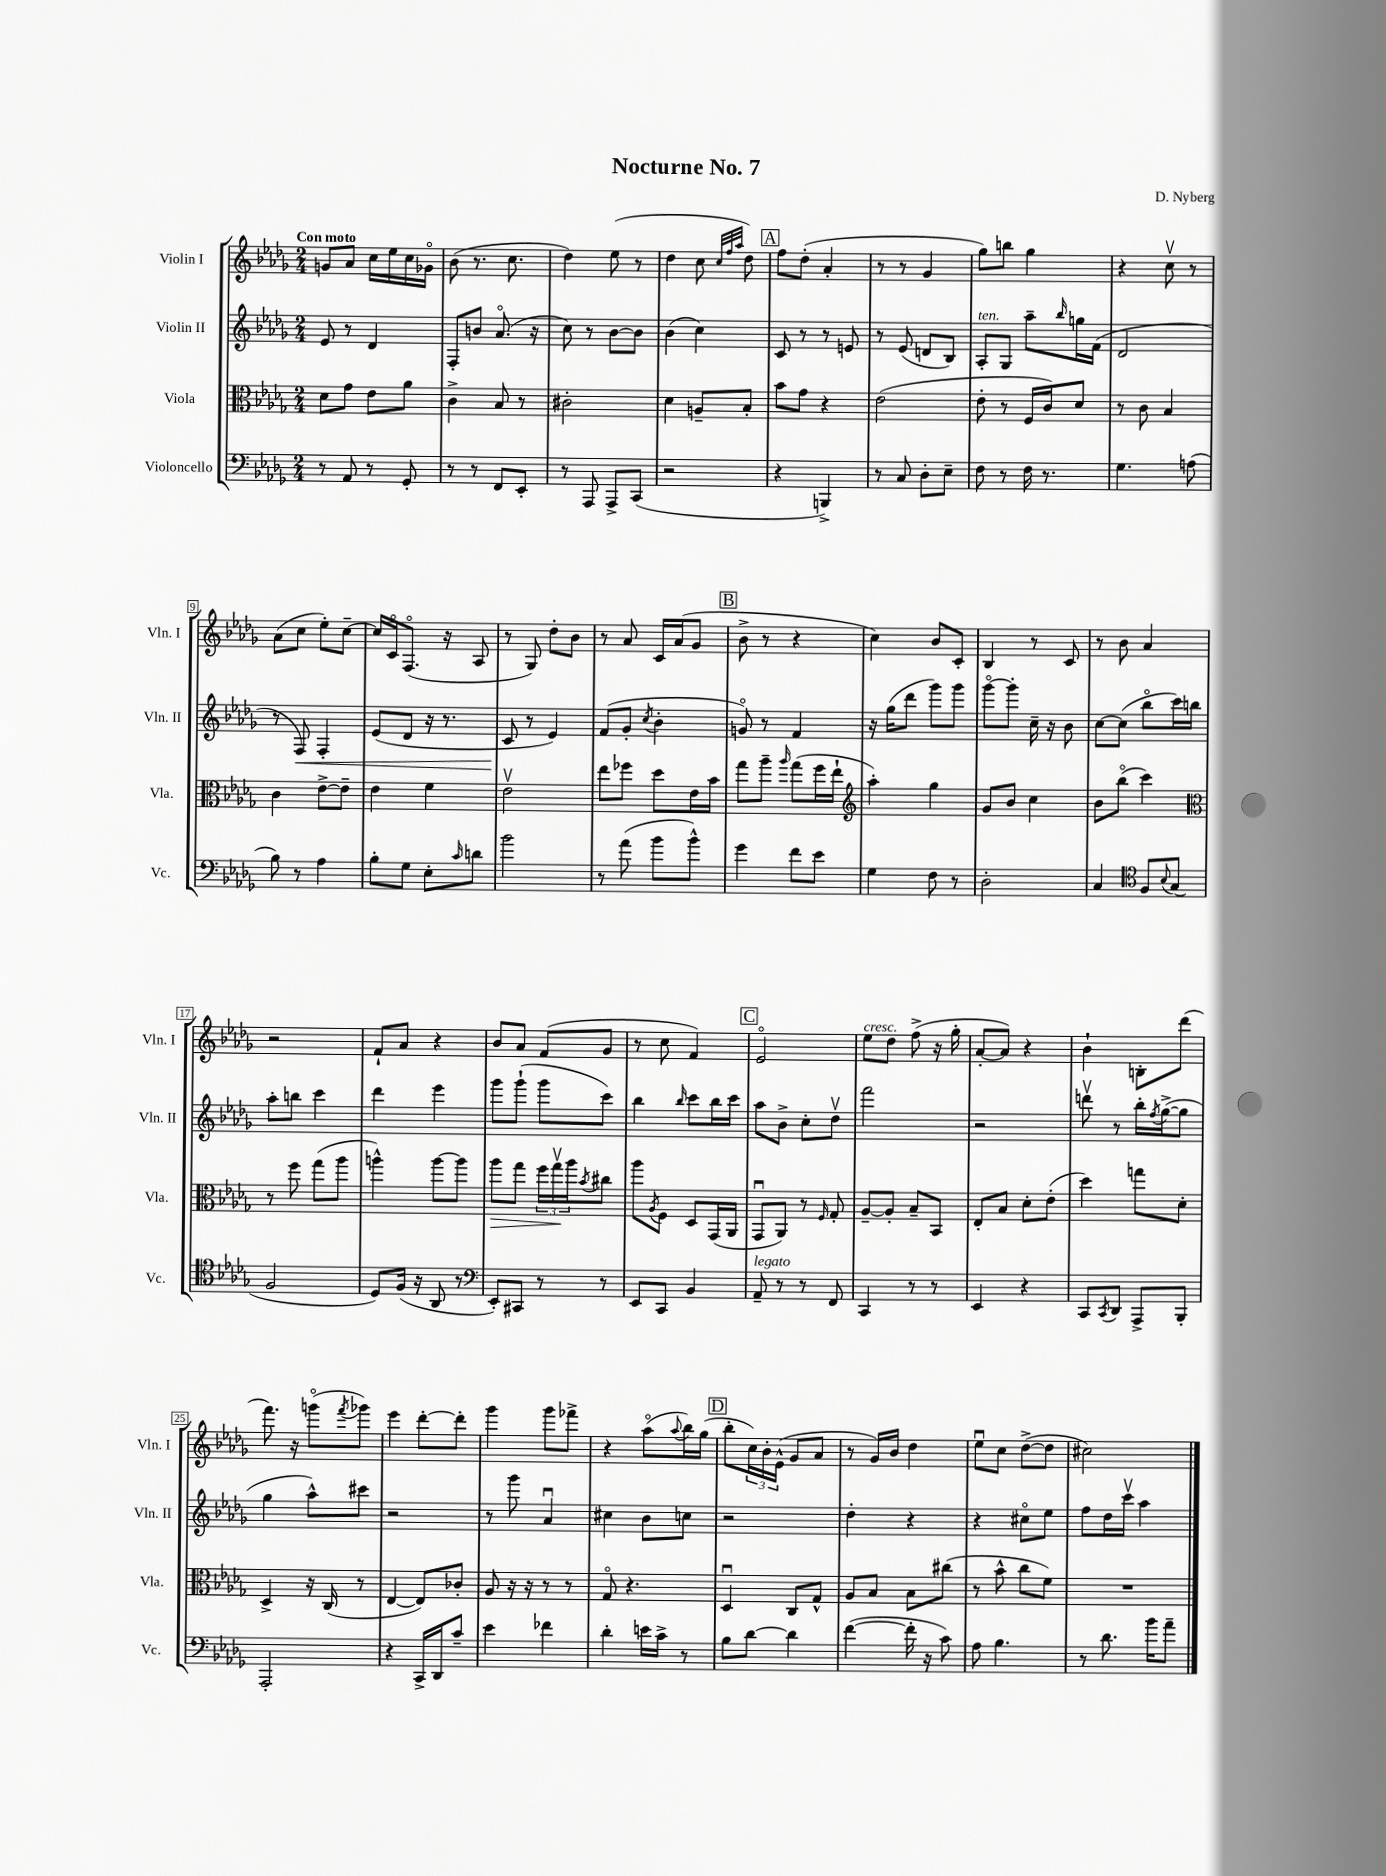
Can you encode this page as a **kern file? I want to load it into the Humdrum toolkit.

**kern	**kern	**dynam	**kern	**dynam	**kern
*part4	*part3	*part3	*part2	*part2	*part1
*staff4	*staff3	*staff3	*staff2	*staff2	*staff1
*I"Violoncello	*I"Viola	*	*I"Violin II	*	*I"Violin I
*I'Vc.	*I'Vla.	*	*I'Vln. II	*	*I'Vln. I
*clefF4	*clefC3	*	*clefG2	*	*clefG2
*k[b-e-a-d-g-]	*k[b-e-a-d-g-]	*	*k[b-e-a-d-g-]	*	*k[b-e-a-d-g-]
*M2/4	*M2/4	*	*M2/4	*	*M2/4
=1	=1	=1	=1	=1	=1
!	!	!	!	!	!LO:TX:a:B:t=Con moto
8r	8d-\L	.	8e-/	.	8gn/L
8AA-/	8g-\J	.	8r	.	8a-/J
8r	8e-\L	.	4d-/	.	16cc\LL
.	.	.	.	.	16ee-\
8GG-'/	8a-\J	.	.	.	16cc\
.	.	.	.	.	16g-X\JJ
=2	=2	=2	=2	=2	=2
8r	4c^\	.	8F'/L	.	(8b-\
8r	.	.	8bn/J	.	8.r
8FF/L	8B-/	.	(8.a-/	.	.
.	.	.	.	.	8.cc\
8EE-'/J	8r	.	.	.	.
.	.	.	16r	.	.
=3	=3	=3	=3	=3	=3
8r	2c#X'\	.	8cc\)	.	4dd-\)
8AAA-/	.	.	8r	.	.
8AAA-^/L	.	.	[8b-\L	.	(8ee-\
(8CC/J	.	.	8b-\J]	.	8r
=4	=4	=4	=4	=4	=4
2r	4d-\	.	(4b-\	.	4dd-\
.	8An~/L	.	4cc\)	.	8cc\
.	.	.	.	.	32qqcc/LLL
.	.	.	.	.	32qqff/
.	.	.	.	.	32qqaa-/JJJ
.	8B-'/J	.	.	.	8dd-\)
!!LO:REH:place=s1:t=A
=5	=5	=5	=5	=5	=5
4r	8b-\L	.	8c/	.	8ff\L
.	8g-\J	.	8r	.	(8dd-'\J
4BBBn^/)	4r	.	8r	.	4a-'/
.	.	.	8en/	.	.
=6	=6	=6	=6	=6	=6
8r	(2e-\	.	8r	.	8r
8C/	.	.	(8e-/	.	8r
8D-'\L	.	.	8dn/L	.	4g-/
8E-~\J	.	.	8B-/J)	.	.
=7	=7	=7	=7	=7	=7
!	!	!	!LO:TX:a:i:t=ten.	!	!
8F\	8e-'\	.	8A-'/L	.	8gg-\L)
8r	8r	.	8G-/J	.	8bbn\J
16F\	16F/LL	.	8aa-~\L	.	4gg-\
8.r	16c/J)	.	.	.	.
.	.	.	16qqbb-/	.	.
.	8d-/J	.	16ggn\L	.	.
.	.	.	(16f\JJ	.	.
=8	=8	=8	=8	=8	=8
4.G-\	8r	.	2d-/	.	4r
.	8c\	.	.	.	.
.	4B-/	.	.	.	8ccv\
(8An\	.	.	.	.	8r
!!LO:LB:g=z
=9	=9	=9	=9	=9	=9
8B-\)	4c\	.	8r	.	(8a-\L
!	!	!	!	!LO:HP:b	!
8r	.	.	8F/)	<	8cc\J
4A-\	[8e-^\L	.	4F'/	.	8ee-'\L)
.	8e-~\J]	.	.	.	[8cc~\J
=10	=10	=10	=10	=10	=10
8B-'\L	4e-\	.	(8e-/L	.	16cc/LL]
.	.	.	.	.	16c/J
8G-\J	.	.	8d-/J	.	(8.F/J
8E-'\L	4f\	.	16r	.	.
.	.	.	8.r	.	16r
16qqc/	.	.	.	.	.
8dn\J	.	.	.	.	8A-/
=11	=11	=11	=11	=11	=11
2b-\	2e-v\	.	8c/	.	8r
.	.	.	8r	[	8G-/)
.	.	.	4e-/)	.	8dd-'\L
.	.	.	.	.	8b-\J
=12	=12	=12	=12	=12	=12
8r	8ee-\L	.	(8f/L	.	8r
(8a-\	8ff-X\J	.	8g-'/J	.	8a-/
.	.	.	8qcc/	.	.
8b-\L	8dd-\L	.	4b-'\	.	16c/LL
.	.	.	.	.	(16a-/J
8b-^^\J)	16e-\L	.	.	.	8g-/J
.	16b-\JJ	.	.	.	.
!!LO:REH:place=s1:t=B
=13	=13	=13	=13	=13	=13
4g-\	8gg-\L	.	8gn/)	.	8b-^\
.	8aa-~\J	.	8r	.	8r
.	16qqaa-/	.	.	.	.
8f\L	(8gg-\L	.	4f/	.	4r
8e-\J	16ff\L	.	.	.	.
.	16ee-`\JJ	.	.	.	.
=14	=14	=14	=14	=14	=14
*	*clefG2	*	*	*	*
4G-\	4aa-'\)	.	16r	.	4cc\)
.	.	.	(16gg-\KL	.	.
.	.	.	8ddd-\J	.	.
8F\	4gg-\	.	8ggg-\L)	.	8b-/L
8r	.	.	8ggg-\J	.	8c'/J
=15	=15	=15	=15	=15	=15
2D-'\	8g-/L	.	[8ggg-\L	.	4B-/
.	8b-/J	.	8ggg-'\J]	.	.
.	4cc\	.	16cc~\	.	8r
.	.	.	16r	.	.
.	.	.	8b-\	.	8c/
=16	=16	=16	=16	=16	=16
4C/	8b-\L	.	[8cc\L	.	8r
.	(8bb-\J	.	(8cc\J]	.	8b-\
*clefC4	*	*	*	*	*
8F/L	4ccc\)	.	8bb-\L	.	4a-/
8qqB-/	.	.	.	.	.
(8G-/J	.	.	16ccc\L)	.	.
.	.	.	16bbn\JJ	.	.
!!LO:LB:g=z
=17	=17	=17	=17	=17	=17
*	*clefC3	*	*	*	*
2F/	8r	.	8aa-'\L	.	2r
.	8ff\	.	8bbn\J	.	.
.	(8gg-\L	.	4ccc\	.	.
.	8aa-\J	.	.	.	.
=18	=18	=18	=18	=18	=18
8D-/L)	4aan^^\)	.	4ddd-\	.	8f`/L
(16F/Jk	.	.	.	.	8a-/J
16r	.	.	.	.	.
8AA-/	[8aa\L	.	4eee-\	.	4r
8r	8aa\J]	.	.	.	.
=19	=19	=19	=19	=19	=19
*clefF4	*	*	*	*	*
!	!	!LO:HP:b	!	!	!
8EE-'/L)	8aa-\L	>	8ggg-\L	.	8b-/L
8CC#X/J	8gg-\J	.	(8ggg-`\J	.	8a-/J
8r	24ff\LL	.	8ggg-\L	.	(8f/L
.	24gg-v\	.	.	.	.
.	24aa-\J	]	.	.	.
.	8qb-/	.	.	.	.
8r	8cc#X\J	.	8ccc\J)	.	8g-/J
=20	=20	=20	=20	=20	=20
8EE-/L	8aa-\L	.	4bb-\	.	8r
.	8qA-/	.	.	.	.
8CC/J	8F\J	.	.	.	8cc\
.	.	.	16qqbb-/	.	.
4BB-/	8D-/L	.	8ccc\L	.	4f/)
.	(16GG-/L	.	16bb-\L	.	.
.	16AA-/JJ	.	16ccc\JJ	.	.
!!LO:REH:place=s1:t=C
=21	=21	=21	=21	=21	=21
!LO:TX:a:i:t=legato	!	!	!	!	!
8AA-~/	8GG-u/L	.	8aa-\L	.	2e-/
8r	8AA-/J)	.	8b-^\J	.	.
8r	8r	.	8cc'\L	.	.
.	16qqF/	.	.	.	.
8FF/	8G-'/	.	8dd-v\J	.	.
=22	=22	=22	=22	=22	=22
!	!	!	!	!	!LO:TX:a:i:t=cresc.
4CC/	[8A-~/L	.	2fff\	.	8ee-\L
.	8A-'/J]	.	.	.	8dd-\J
8r	8B-~/L	.	.	.	(8ff^\
8r	8BB-/J	.	.	.	16r
.	.	.	.	.	16gg-'\
=23	=23	=23	=23	=23	=23
4EE-/	8E-'/L	.	2r	.	[8a-'/L
.	8B-/J	.	.	.	8a-/J])
4r	8d-'\L	.	.	.	4r
.	(8e-'\J	.	.	.	.
=24	=24	=24	=24	=24	=24
8CC/L	4dd-\)	.	8dddnv\	.	4b-`\
8qCC/	.	.	.	.	.
8DD-/J	.	.	8r	.	.
8AAA-^/L	8ggn\L	.	16bb-'\LL	.	8Bn'\L
.	.	.	8qff/	.	.
.	.	.	([16gg-^\J	.	.
8BBB-'/J	8d-'\J	.	8gg-\J]	.	(8ddd-\J
!!LO:LB:g=z
=25	=25	=25	=25	=25	=25
2AAA-'/	4D-^/	.	4gg-\	.	8.fff\)
.	.	.	.	.	16r
.	16r	.	8aa-^^\L)	.	(8gggn\L
.	(16C/	.	.	.	.
.	.	.	.	.	8qfff/
.	8r	.	8ccc#X\J	.	8ggg-X\J)
=26	=26	=26	=26	=26	=26
4r	[4E-/	.	2r	.	4eee-\
16CC^/LL	8E-/L])	.	.	.	[8ddd-'\L
16DD-/J	.	.	.	.	.
8c~/J	8c-X'/J	.	.	.	8ddd-'\J]
=27	=27	=27	=27	=27	=27
4e-\	8A-/	.	8r	.	4ggg-\
.	16r	.	8ggg-\	.	.
.	16r	.	.	.	.
4f-X\	8r	.	4a-u/	.	8ggg-\L
.	8r	.	.	.	8fff-X^\J
=28	=28	=28	=28	=28	=28
4d-'\	8G-/	.	4cc#X\	.	4r
.	4.r	.	.	.	.
16en\LL	.	.	8b-\L	.	(8aa-\L
16c^\JJ	.	.	.	.	.
.	.	.	.	.	8qqaa-/
8r	.	.	8ccn\J	.	16bb-\L)
.	.	.	.	.	(16gg-\JJ
!!LO:REH:place=s1:t=D
=29	=29	=29	=29	=29	=29
8B-\L	4D-u/	.	2r	.	8bb-'\L
[8d-\J	.	.	.	.	24cc\L)
.	.	.	.	.	24b-'\
.	.	.	.	.	(24e-^^\JJ
4d-\]	8C/L	.	.	.	8g-/L
.	8G-^^/J	.	.	.	8a-/J
=30	=30	=30	=30	=30	=30
([4f\	8A-/L	.	4dd-'\	.	8r
.	8B-/J	.	.	.	16g-/LL)
.	.	.	.	.	16b-/JJ
16f'\]	8B-\L	.	4r	.	4dd-\
16r	.	.	.	.	.
8c\)	(8cc#X\J	.	.	.	.
=31	=31	=31	=31	=31	=31
8A-\	8r	.	4r	.	8ee-u\L
4.B-\	8b-^^\	.	.	.	8cc\J
.	8cc\L	.	8cc#X\L	.	([8dd-^\L
.	8f\J)	.	8ee-\J	.	8dd-\J]
=32	=32	=32	=32	=32	=32
8r	2r	.	8ff\L	.	2cc#X\)
8.d-\	.	.	16dd-\L	.	.
.	.	.	16cccv\JJ	.	.
.	.	.	4aa-\	.	.
16b-\KL	.	.	.	.	.
8a-~\J	.	.	.	.	.
==	==	==	==	==	==
*-	*-	*-	*-	*-	*-
